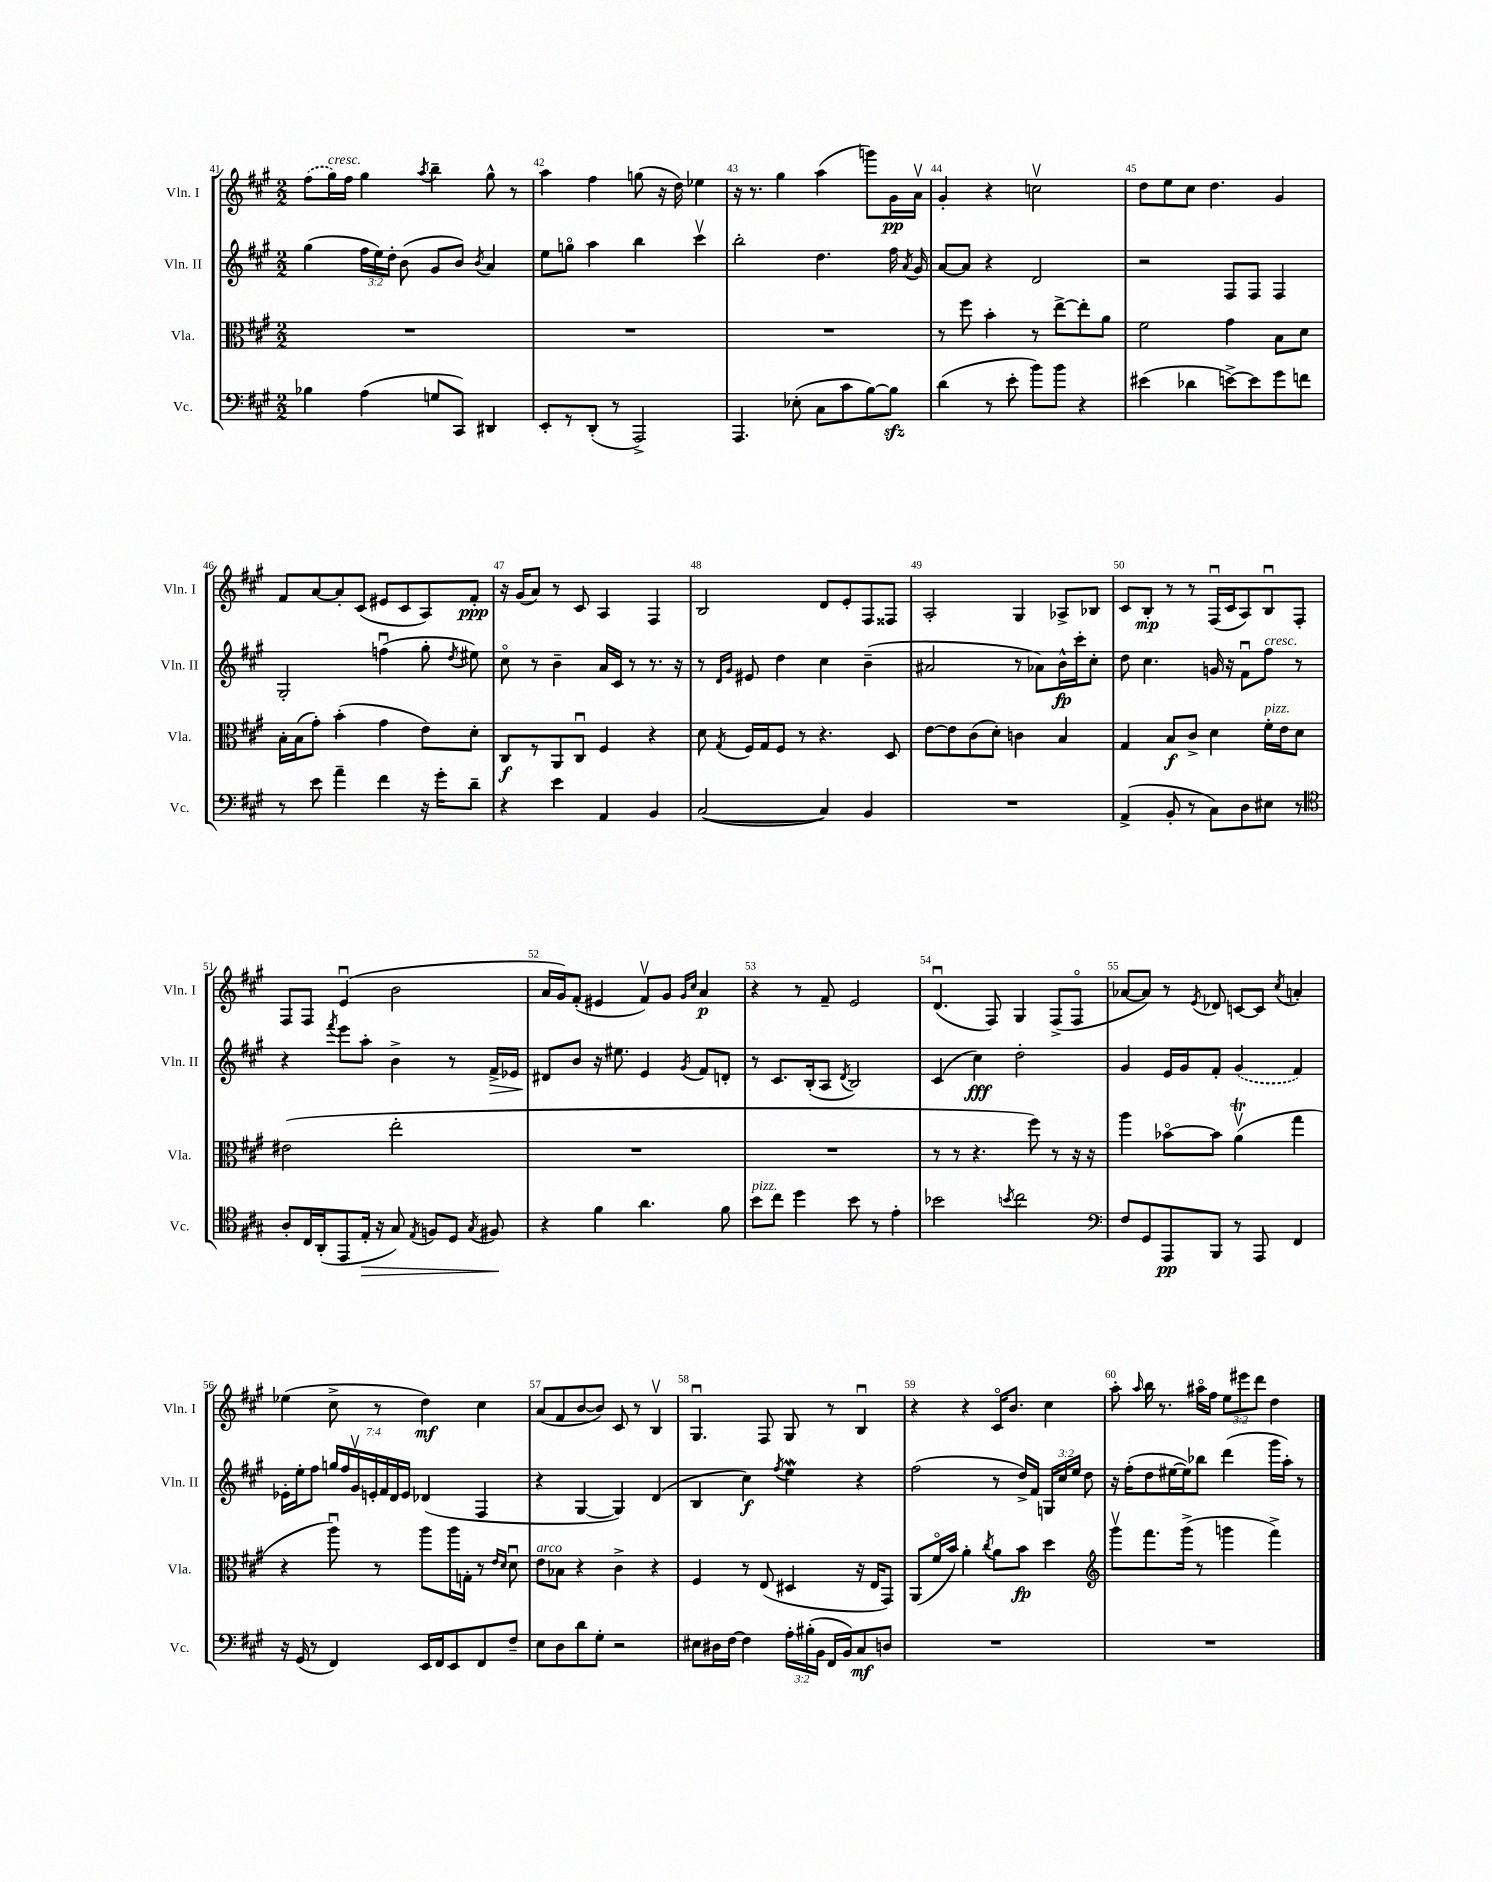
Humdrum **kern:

**kern	**dynam	**kern	**dynam	**kern	**dynam	**kern	**dynam
*part4	*part4	*part3	*part3	*part2	*part2	*part1	*part1
*staff4	*staff4	*staff3	*staff3	*staff2	*staff2	*staff1	*staff1
*I"Vc.	*	*I"Vla.	*	*I"Vln. II	*	*I"Vln. I	*
*I'Vc.	*	*I'Vla.	*	*I'Vln. II	*	*I'Vln. I	*
*clefF4	*	*clefC3	*	*clefG2	*	*clefG2	*
*k[f#c#g#]	*	*k[f#c#g#]	*	*k[f#c#g#]	*	*k[f#c#g#]	*
*M2/2	*	*M2/2	*	*M2/2	*	*M2/2	*
=41	=41	=41	=41	=41	=41	=41	=41
4B-X\	.	1r	.	(4gg#\	.	(8ff#\L	.
!	!	!	!	!	!	!LO:TX:a:i:t=cresc.	!
.	.	.	.	.	.	16gg#\L)	.
.	.	.	.	.	.	16ff#\JJ	.
(4A\	.	.	.	24ff#\LL	.	4gg#\	.
.	.	.	.	24ee\)	.	.	.
.	.	.	.	24dd'\JJ	.	.	.
.	.	.	.	(8b\	.	.	.
.	.	.	.	.	.	8qaa/	.
8Gn/L	.	.	.	8g#/L	.	4bb~\	.
8CC#/J)	.	.	.	8b/J)	.	.	.
.	.	.	.	8qb/	.	.	.
4DD#X/	.	.	.	4a/	.	8gg#^^\	.
.	.	.	.	.	.	8r	.
=42	=42	=42	=42	=42	=42	=42	=42
8EE'/L	.	1r	.	8ee\L	.	4aa\	.
8r	.	.	.	8ggn\J	.	.	.
(8DD'/J	.	.	.	4aa\	.	4ff#\	.
8r	.	.	.	.	.	.	.
2AAA^/)	.	.	.	4bb\	.	(8ggn\	.
.	.	.	.	.	.	16r	.
.	.	.	.	.	.	16dd\)	.
.	.	.	.	4ccc#v\	.	4ee-X\	.
=43	=43	=43	=43	=43	=43	=43	=43
4.AAA/	.	1r	.	2bb'\	.	16r	.
.	.	.	.	.	.	8.r	.
.	.	.	.	.	.	4gg#\	.
(8E-X'\	.	.	.	.	.	.	.
8C#\L	.	.	.	4.dd\	.	(4aa\	.
8c#\	.	.	.	.	.	.	.
[8B\)	.	.	.	.	.	8gggn\L)	.
8Bzz\J]	.	.	.	16ff#\	.	16g#\L	pp
.	.	.	.	8qa/	.	.	.
.	.	.	.	16g#/	.	16av\JJ	.
=44	=44	=44	=44	=44	=44	=44	=44
(4d\	.	8r	.	[8a/L	.	4g#'/	.
.	.	8ff#\	.	8a/J]	.	.	.
8r	.	4b'\	.	4r	.	4r	.
8e'\	.	.	.	.	.	.	.
8b\L)	.	8r	.	2d/	.	2ccnv\	.
8b\J	.	[8ee^\L	.	.	.	.	.
4r	.	8ee'\]	.	.	.	.	.
.	.	8a\J	.	.	.	.	.
=45	=45	=45	=45	=45	=45	=45	=45
(4e#X\	.	2f#\	.	2r	.	8dd\L	.
.	.	.	.	.	.	8ee\	.
4d-X\	.	.	.	.	.	8cc#\J	.
.	.	.	.	.	.	4.dd\	.
[8en^\L)	.	4g#\	.	8F#/L	.	.	.
8e\]	.	.	.	8F#/J	.	.	.
8g#\	.	8B\L	.	4F#/	.	4g#/	.
8fn\J	.	8d\J	.	.	.	.	.
!!LO:LB:g=z
=46	=46	=46	=46	=46	=46	=46	=46
8r	.	16B'\LL	.	2G#'/	.	8f#/L	.
.	.	(16B\J	.	.	.	.	.
8e\	.	8g#'\J)	.	.	.	[8a/	.
4a~\	.	(4b'\	.	.	.	8a'/]	.
.	.	.	.	.	.	(8c#/J	.
4f#\	.	4g#\	.	(4ffnu\	.	8e#X/L	.
.	.	.	.	.	.	8c#/	.
16r	.	8e\L)	.	8gg#'\	.	8A/)	.
16g#'\KL	.	.	.	.	.	.	.
.	.	.	.	8qdd/	.	.	.
8d~\J	.	8d'\J	.	8ee#X\)	.	8f#'/J	ppp
=47	=47	=47	=47	=47	=47	=47	=47
4r	.	8C#/L	f	8cc#\	.	16r	.
.	.	.	.	.	.	(16g#/KL	.
.	.	8r	.	8r	.	8a/J)	.
4e\	.	8AA/	.	4b~\	.	8r	.
.	.	8C#u/J	.	.	.	8c#/	.
4AA/	.	4F#/	.	16a/LL	.	4A/	.
.	.	.	.	16c#/JJ	.	.	.
.	.	.	.	8r	.	.	.
4BB/	.	4r	.	8.r	.	4F#/	.
.	.	.	.	16r	.	.	.
=48	=48	=48	=48	=48	=48	=48	=48
([2C#/	.	8d\	.	8r	.	2B/	.
.	.	.	.	16qqd/LL	.	.	.
.	.	8qG#/	.	16qqg#/JJ	.	.	.
.	.	16F#/LL	.	8e#X/	.	.	.
.	.	16G#/J	.	.	.	.	.
.	.	8F#/J	.	4dd\	.	.	.
.	.	8r	.	.	.	.	.
4C#/])	.	4.r	.	4cc#\	.	8d/L	.
.	.	.	.	.	.	8e'/	.
4BB/	.	.	.	(4b~\	.	8F#/	.
.	.	8D/	.	.	.	8F##X/J	.
=49	=49	=49	=49	=49	=49	=49	=49
1r	.	[8e\L	.	2a#X/	.	2A'/	.
.	.	8e\]	.	.	.	.	.
.	.	(8c#\	.	.	.	.	.
.	.	8d'\J)	.	.	.	.	.
.	.	4cn\	.	8r	.	4G#/	.
.	.	.	.	8a-X\L)	.	.	.
.	.	4B/	.	16b^^\L	fp	8A-X^/L	.
.	.	.	.	16ccc#'\J	.	.	.
.	.	.	.	8cc#'\J	.	8B-X/J	.
=50	=50	=50	=50	=50	=50	=50	=50
(4AA^/	.	4G#/	.	8dd\	.	8c#/L	.
.	.	.	.	4.cc#\	.	8B'/J	mp
8BB'/	.	8B/L	f	.	.	8r	.
8r	.	8c#^/J	.	.	.	8r	.
8C#\L)	.	4d\	.	16gn/	.	(16F#u/LL	.
.	.	.	.	16r	.	16c#/J	.
8D\	.	.	.	8f#u\L	.	8A/)	.
!	!	!	!	!LO:TX:a:i:t=cresc.	!	!	!
!	!	!LO:TX:a:i:t=pizz.	!	!	!	!	!
8E#X\J	.	16f#'\LL	.	8ff#\J	.	8Bu/	.
.	.	16e\J	.	.	.	.	.
8r	.	8d\J	.	8r	.	8F#'/J	.
!!LO:LB:g=z
=51	=51	=51	=51	=51	=51	=51	=51
*clefC4	*	*	*	*	*	*	*
8A'/L	.	(2e#X\	.	4r	.	8F#/L	.
16C#/L	.	.	.	.	.	8F#/J	.
(16AA'/J	.	.	.	.	.	.	.
.	.	.	.	8qfff#/	.	.	.
8EE/	.	.	.	8eee\L	.	(4eu/	.
!	!LO:HP:b	!	!	!	!	!	!
16E'/Jk	>	.	.	8aa'\J	.	.	.
16r	.	.	.	.	.	.	.
8G#/)	.	2ee'\	.	4b^\	.	2b\	.
8qE/	.	.	.	.	.	.	.
8Fn/L	.	.	.	.	.	.	.
8D/J	.	.	.	8r	.	.	.
8qG#/	.	.	.	.	.	.	.
!	!	!	!	!	!LO:HP:b	!	!
8F#X/	.	.	.	16f#^/LL	>	.	.
.	.	.	.	16e-X/JJ	.	.	.
.	]	.	.	.	.	.	.
=52	=52	=52	=52	=52	=52	=52	=52
4r	.	1r	.	8d#X/L	.	16a/LL	.
.	.	.	.	.	.	16g#/J)	.
.	.	.	.	8b/J	]	(8f#'/J	.
4f#\	.	.	.	16r	.	4e#X/	.
.	.	.	.	8.ee#X\	.	.	.
4.a\	.	.	.	4e/	.	8f#v/L)	.
.	.	.	.	.	.	8g#/J	.
.	.	.	.	.	.	16qqg#/LL	.
.	.	.	.	8qg#/	.	16qqcc#/JJ	.
.	.	.	.	8f#/L	.	4a/	p
8f#\	.	.	.	8dn'/J	.	.	.
=53	=53	=53	=53	=53	=53	=53	=53
!LO:TX:a:i:t=pizz.	!	!	!	!	!	!	!
8b\L	.	1r	.	8r	.	4r	.
8cc#\J	.	.	.	8.c#/L	.	.	.
4dd\	.	.	.	.	.	8r	.
.	.	.	.	(16B'/k	.	.	.
.	.	.	.	8A/J	.	8f#~/	.
.	.	.	.	8qd/	.	.	.
8b\	.	.	.	2B/)	.	2e/	.
8r	.	.	.	.	.	.	.
4e'\	.	.	.	.	.	.	.
=54	=54	=54	=54	=54	=54	=54	=54
2b-X\	.	8r	.	(4c#/	.	(4.du/	.
.	.	8r	.	.	.	.	.
.	.	4.r	.	4cc#\)	fff	.	.
.	.	.	.	.	.	8F#/)	.
8qbn/	.	.	.	.	.	.	.
2cc#\	.	.	.	2dd'\	.	4G#/	.
.	.	8ff#\)	.	.	.	.	.
.	.	8r	.	.	.	(8F#^/L	.
.	.	16r	.	.	.	8F#/J	.
.	.	16r	.	.	.	.	.
=55	=55	=55	=55	=55	=55	=55	=55
*clefF4	*	*	*	*	*	*	*
8F#/L	.	4aa\	.	4g#/	.	[8a-X/L	.
8GG#/	.	.	.	.	.	8a-/J])	.
8AAA/	pp	[8b-X\L	.	16e/LL	.	8r	.
.	.	.	.	16g#/J	.	.	.
.	.	.	.	.	.	8qe/	.
8BBB/J	.	8b-\J]	.	8f#'/J	.	8d-X/	.
8r	.	(4aTv\	.	(4g#/	.	[8cn/L	.
8AAA/	.	.	.	.	.	8c/J]	.
.	.	.	.	.	.	8qcc#/	.
4FF#/	.	4gg#\	.	4f#/)	.	4an'/	.
!!LO:LB:g=z
=56	=56	=56	=56	=56	=56	=56	=56
16r	.	4r	.	16e-X'\LL	.	(4ee-X\	.
(16GG#/	.	.	.	16ee'\J	.	.	.
8r	.	.	.	8ff#\J	.	.	.
4FF#/)	.	8aau\)	.	28ggn/LL	.	8cc#^\	.
.	.	.	.	28ff#/	.	.	.
.	.	.	.	28g#v/	.	.	.
.	.	.	.	28en'/	.	.	.
.	.	8r	.	.	.	8r	.
.	.	.	.	28f#/	.	.	.
.	.	.	.	28d/	.	.	.
.	.	.	.	28e/JJ	.	.	.
16EE/LL	.	8aa\L	.	(4d-X/	.	4dd\)	mf
16FF#/J	.	.	.	.	.	.	.
8EE/	.	16aa\L	.	.	.	.	.
.	.	16Gn'\JJ	.	.	.	.	.
8FF#/	.	8r	.	4F#/	.	4cc#\	.
.	.	16qqe/LL	.	.	.	.	.
.	.	16qqd/JJ	.	.	.	.	.
8F#~/J	.	8du\	.	.	.	.	.
=57	=57	=57	=57	=57	=57	=57	=57
!	!	!LO:TX:a:i:t=arco	!	!	!	!	!
8E\L	.	8e\L	.	4r	.	(8a/L	.
8D\	.	8B-X\J	.	.	.	8f#/	.
8d\	.	4r	.	[4G#/	.	[8b/	.
8G#'\J	.	.	.	.	.	8b/J])	.
2r	.	4c#^\	.	4G#/])	.	8c#/	.
.	.	.	.	.	.	8r	.
.	.	4r	.	(4d/	.	4Bv/	.
=58	=58	=58	=58	=58	=58	=58	=58
8E#X\L	.	4F#/	.	4B/	.	4.G#u/	.
16D#X\L	.	.	.	.	.	.	.
[16F#\JJ	.	.	.	.	.	.	.
4F#\]	.	8r	.	4cc#\)	f	.	.
.	.	(8E/	.	.	.	8F#/	.
.	.	.	.	8qff#/	.	.	.
24A'\LL	.	4D#X/	.	4eeW\	.	8G#/	.
(24B#X'\	.	.	.	.	.	.	.
24BB\JJ	.	.	.	.	.	.	.
16FF#/LL	.	.	.	.	.	8r	.
16BB/J)	.	.	.	.	.	.	.
8C#/	mf	16r	.	4r	.	4Bu/	.
.	.	16E/KL	.	.	.	.	.
8Dn/J	.	8GG#/J)	.	.	.	.	.
=59	=59	=59	=59	=59	=59	=59	=59
1r	.	(8AA/L	.	(2ff#\	.	4r	.
.	.	16f#/L	.	.	.	.	.
.	.	16b/JJ)	.	.	.	.	.
.	.	4a'\	.	.	.	4r	.
.	.	8qcc#/	.	.	.	.	.
.	.	8a\L	.	8r	.	16c#/KL	.
.	.	.	.	.	.	8.b/J	.
.	.	8b\J	fp	16dd^/LL)	.	.	.
.	.	.	.	16f#/JJ	.	.	.
.	.	4dd\	.	24Gn/LL	.	4cc#\	.
.	.	.	.	24cc#/	.	.	.
.	.	.	.	24ee/JJ	.	.	.
.	.	.	.	8dd\	.	.	.
=60	=60	=60	=60	=60	=60	=60	=60
*	*	*clefG2	*	*	*	*	*
1r	.	8ggg#v\L	.	16r	.	8aa'\	.
.	.	.	.	(16ff#'\KL	.	.	.
.	.	.	.	.	.	16qqaa/	.
.	.	8.fff#\	.	8dd\	.	16bb\	.
.	.	.	.	.	.	8.r	.
.	.	.	.	[16ee#X\L	.	.	.
.	.	(16ggg#^\Jk	.	16ee#\J])	.	.	.
.	.	8r	.	8bb-X\J	.	16aa#X\LL	.
.	.	.	.	.	.	16ff#\JJ	.
.	.	4gggn\	.	(4ddd\	.	12ee\L	.
.	.	.	.	.	.	12eee#X\	.
.	.	.	.	.	.	12ddd\J	.
.	.	4fff#^\)	.	16ggg#\LL	.	4dd\	.
.	.	.	.	16aa'\JJ)	.	.	.
.	.	.	.	8r	.	.	.
==	==	==	==	==	==	==	==
*-	*-	*-	*-	*-	*-	*-	*-
